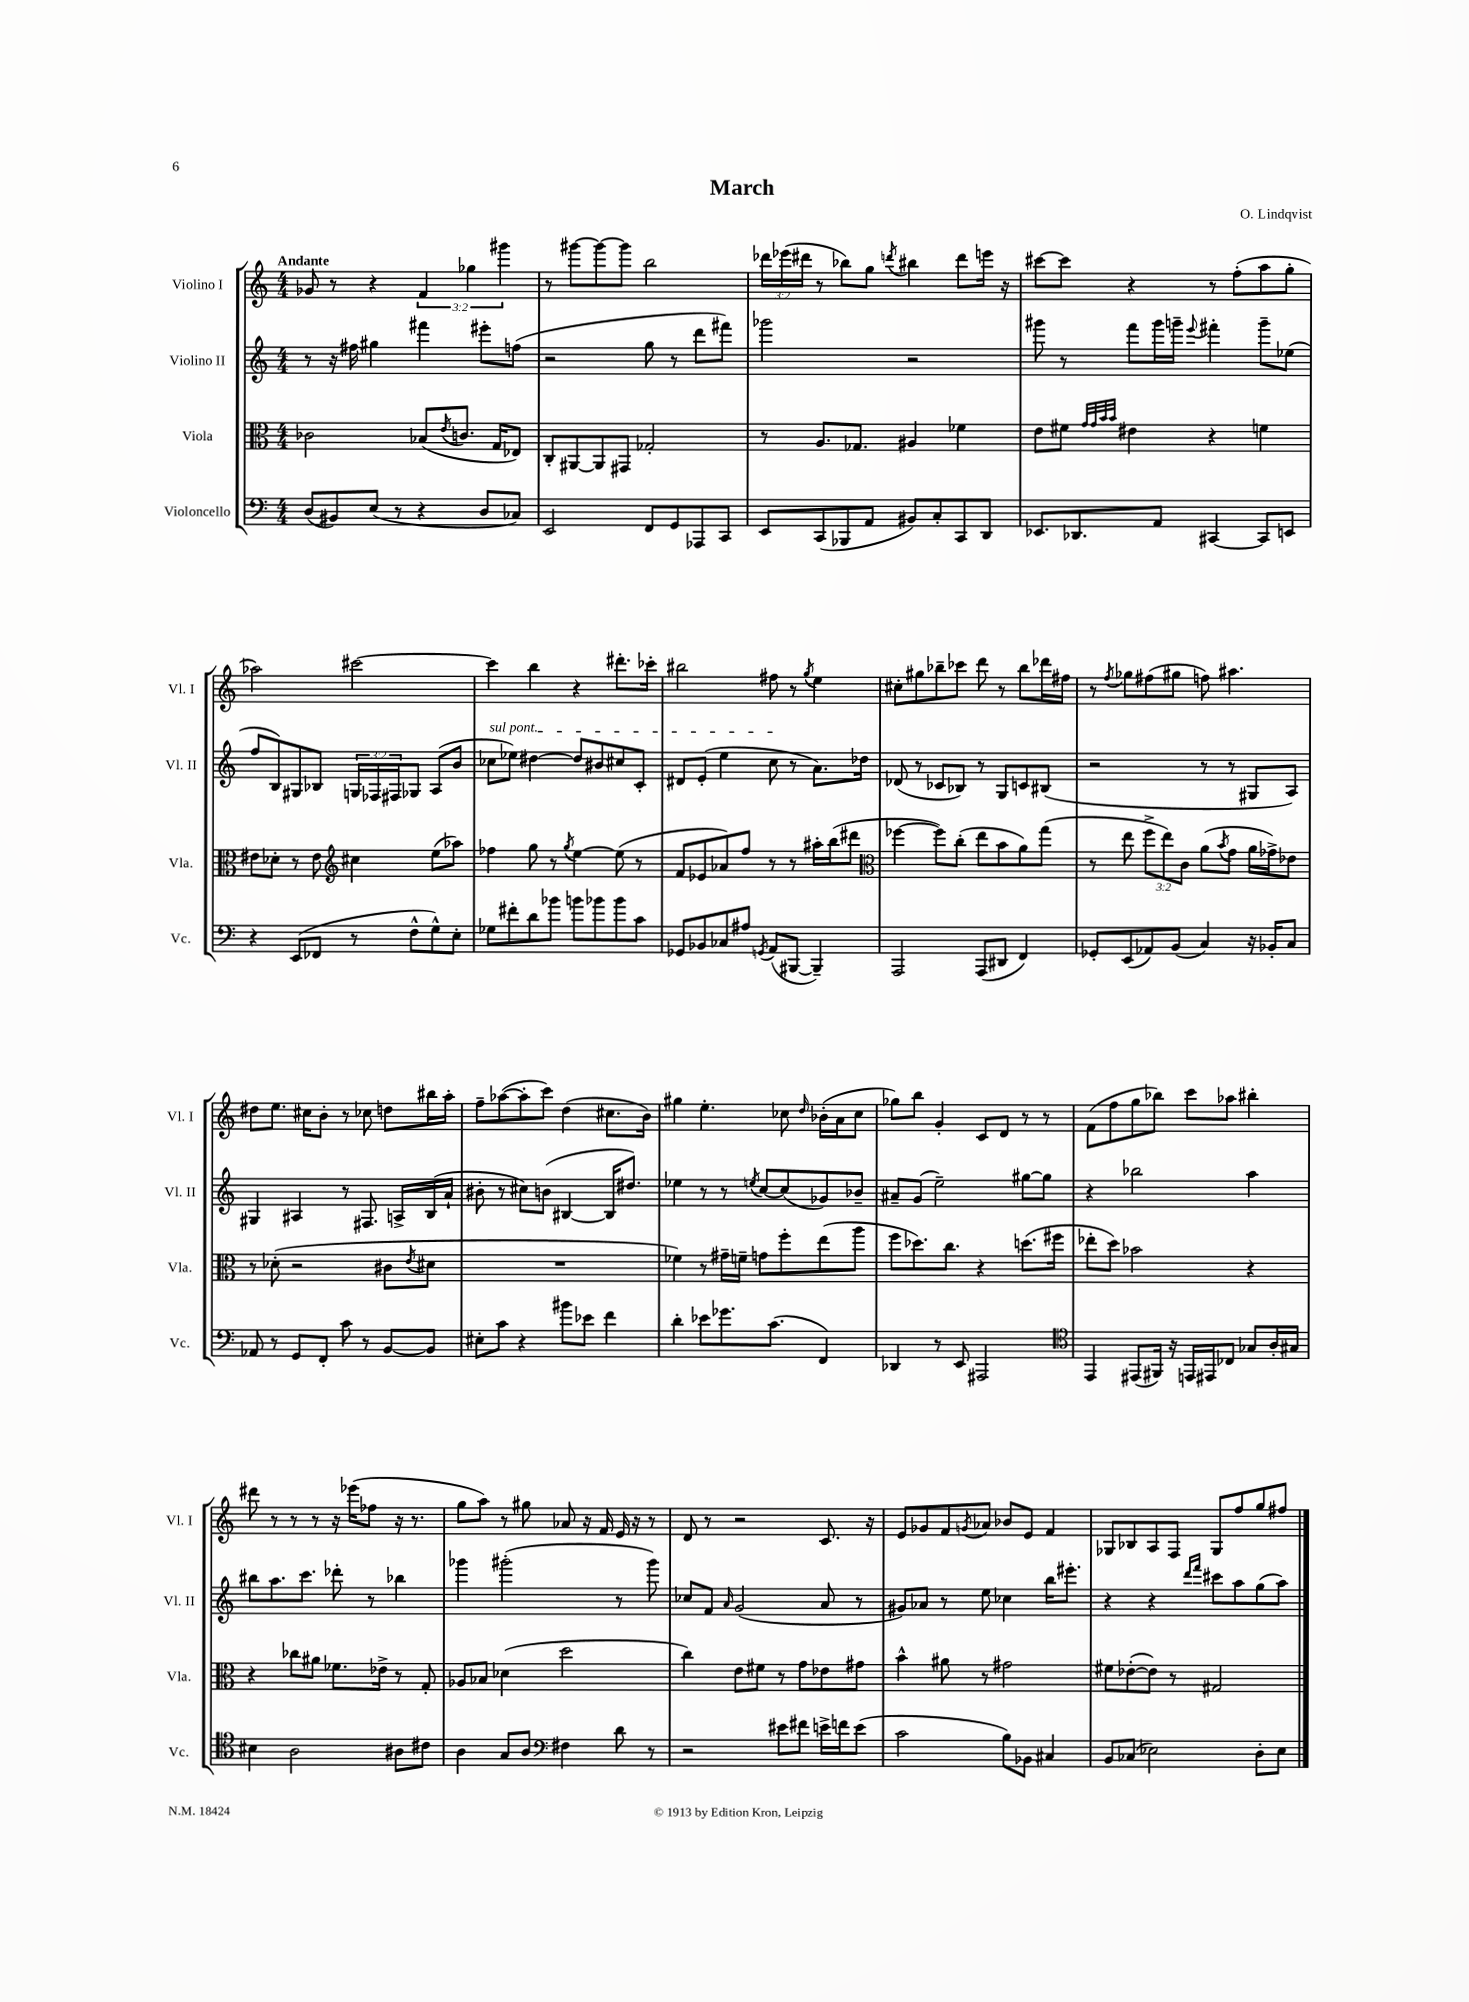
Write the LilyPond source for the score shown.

\header { title = "March" composer = "O. Lindqvist" }
<<
\new StaffGroup <<
\new Staff = "s0" \with { instrumentName = "Violino I" shortInstrumentName = "Vl. I" } {
    \clef treble \key c \major \numericTimeSignature \time 4/4 \override Staff.TupletNumber.text = #tuplet-number::calc-fraction-text \tempo "Andante"
    ges'8 r8 r4 \tuplet 3/2 { f'4 ges''4 gis'''4 } |
    r8 gis'''8~ gis'''8~ gis'''8 b''2 |
    \tuplet 3/2 { des'''16 ees'''16( dis'''16 } r8 bes''8) g''8 \acciaccatura { d'''8 } bis''4 d'''8 e'''16 r16 |
    cis'''8~ cis'''8 r4 r8 f''8-.( a''8 g''8-. |
    aes''2) cis'''2~ |
    cis'''4 b''4 r4 dis'''8.-. ces'''16-. |
    bis''2 fis''8 r8 \acciaccatura { g''8 } e''4 |
    cis''8-. gis''8 bes''8-- ces'''8 d'''8 r8 bes''8 des'''16 fis''16 |
    r8 \acciaccatura { f''8 } ges''8 fis''8( gis''8 f''8) ais''4. |
    dis''8 e''8. cis''16 b'8-. r8 ces''8 d''8 bis''16 a''16-. |
    f''8-- aes''8~( aes''8-. c'''8) d''4( cis''8. b'16) |
    gis''4 e''4.-. ces''8 \grace { d''16 } bes'16-.( a'16 ces''8 |
    ges''8) b''8 g'4-. c'8 d'8 r8 r8 |
    f'8( f''8 g''8 bes''8) c'''8 aes''8 bis''4-. |
    dis'''8 r8 r8 r8 r16 ees'''16( fes''8 r16 r8. |
    g''8 a''8) r8 gis''8 aes'8 r16 f'16 e'16 r16 r8 |
    d'8 r8 r2 c'8. r16 |
    e'8 ges'8 f'8 \acciaccatura { g'8 } aes'8 bes'8 e'8 f'4 |
    ges8 bes8 a8 f8 ges8 f''8 g''8 fis''8 \bar "|." |
}
\new Staff = "s1" \with { instrumentName = "Violino II" shortInstrumentName = "Vl. II" } {
    \clef treble \key c \major \numericTimeSignature \time 4/4 \override Staff.TupletNumber.text = #tuplet-number::calc-fraction-text
    r8 r16 fis''16 gis''4 fis'''4 eis'''8-. f''8( |
    r2 g''8 r8 d'''8 fis'''8) |
    ges'''2 r2 |
    gis'''8 r8 f'''8 gis'''16 g'''16-- \appoggiatura { e'''8 } fis'''4-. g'''8-- ees''8( |
    f''8 b8) gis8 bes8 \tuplet 3/2 { g16 fes16 fis16 } ges8 a8( b'8 |
    \once \override TextSpanner.bound-details.left.text = \markup { \italic "sul pont." } ces''8\startTextSpan ees''8) dis''4~ dis''8 bis'8 cis''8 c'8-. |
    dis'8 e'8-.( e''4 c''8\stopTextSpan r8 a'8.) des''16 |
    des'8( r8 ces'8 bes8) r8 g8 c'8 bis8( |
    r2 r8 r8 gis8 a8) |
    gis4 ais4 r8 fis8. a16-> b16( a'16-! |
    bis'8-. r8 cis''8) b'8( bis4~ bis16 dis''8.) |
    ees''4 r8 r8 \acciaccatura { e''8 } c''8~ c''8( ges'8) bes'8-- |
    ais'8-- g'8( e''2--) gis''8~ gis''8 |
    r4 bes''2 a''4 |
    bis''8 a''8. c'''8. des'''8-. r8 bes''4 |
    ges'''4 gis'''2-.( r8 gis'''8) |
    ces''8 f'8 \grace { a'16 } g'2( a'8 r8 |
    gis'8) aes'8 r8 e''8 ces''4 b''16 eis'''8.-. |
    r4 r4 \grace { d'''16 f'''16 } cis'''8 a''8 g''8( a''8) \bar "|." |
}
\new Staff = "s2" \with { instrumentName = "Viola" shortInstrumentName = "Vla." } {
    \clef alto \key c \major \numericTimeSignature \time 4/4 \override Staff.TupletNumber.text = #tuplet-number::calc-fraction-text
    ces'2 bes8( \acciaccatura { e'8 } c'8. g16 ees8) |
    c8-. ais,8~ ais,8 gis,8 ges2-. |
    r8 a8. ges8. ais4 fes'4 |
    e'8 fis'8 \grace { g'32 g'32 b'32 b'32 } eis'4 r4 f'4 |
    eis'8 des'8-. r8 eis'8 \clef treble cis''4 e''8( aes''8) |
    fes''4 g''8 r8 \acciaccatura { g''8 } e''4~ e''8( r8 |
    f'8 ees'8 aes'8) f''8 r8 r8 ais''16-. b''16( dis'''8 |
    \clef alto fes''4~ fes''8) c''8-.( e''8 b'8 a'8) g''8( |
    r8 e''8 \tuplet 3/2 { f''8-> e''8) c'8 } a'8( \acciaccatura { b'8 } g'8 a'16 ges'16->) ees'8 |
    r8 des'8-.( r2 cis'8 \acciaccatura { e'8 } dis'8 |
    R1 |
    fes'4) r8 gis'16-- f'16-- g'8 f''8-. e''8( a''8 |
    f''8 des''8.) c''8. r4 d''8.( fis''16 |
    ees''8-. d''8) bes'2 r4 |
    r4 ces''8 ais'8 fes'8. ees'16-> r8 g8-. |
    aes8 bes8 des'4( d''2 |
    c''4) e'8 fis'8 r8 g'8 ees'8 gis'8 |
    b'4-^ ais'8 r8 gis'2 |
    fis'8 ees'8~-.( ees'8) r8 gis2 \bar "|." |
}
\new Staff = "s3" \with { instrumentName = "Violoncello" shortInstrumentName = "Vc." } {
    \clef bass \key c \major \numericTimeSignature \time 4/4
    d8( bis,8) e8( r8 r4 d8 ces8) |
    e,2 f,8 g,8 aes,,8 c,8 |
    e,8 c,8( bes,,8 a,8 bis,8) c8-. c,8 d,8 |
    ees,8. des,8. a,8 cis,4~ cis,8 e,8 |
    r4 e,8( fes,8 r8 f8-^ g8-^) e8-. |
    ges8 fis'8-. d'8 bes'8 b'8 bes'8 bes'8 c'8 |
    ges,8 bes,8 ces8 ais8 \acciaccatura { g,8 } a,8( bis,,8~ bis,,4--) |
    a,,2 a,,8( dis,8 f,4) |
    ges,8-. e,8( aes,8) b,8( c4) r16 bes,16-. c8 |
    aes,8 r8 g,8 f,8-. c'8 r8 b,8~ b,8 |
    eis8-. c'8 r4 bis'8 ees'8 f'4 |
    d'4-. ees'8 ges'8. c'8.( f,4) |
    des,4 r8 e,8 ais,,2 |
    \clef tenor e,4 eis,8( fis,16) r16 e,16 eis,16 ces8 ges8 a16-. gis16 |
    bis4 a2 ais8 cis'8 |
    a4 g8 a8 \clef bass fis4 d'8 r8 |
    r2 eis'8 fis'8 e'16-> f'16 e'8( |
    c'2 b8) bes,8 cis4 |
    b,8 ces8( ees2) d8-. ees8 \bar "|." |
}
>>
>>
\layout { \context { \Score \remove "Bar_number_engraver" } }
